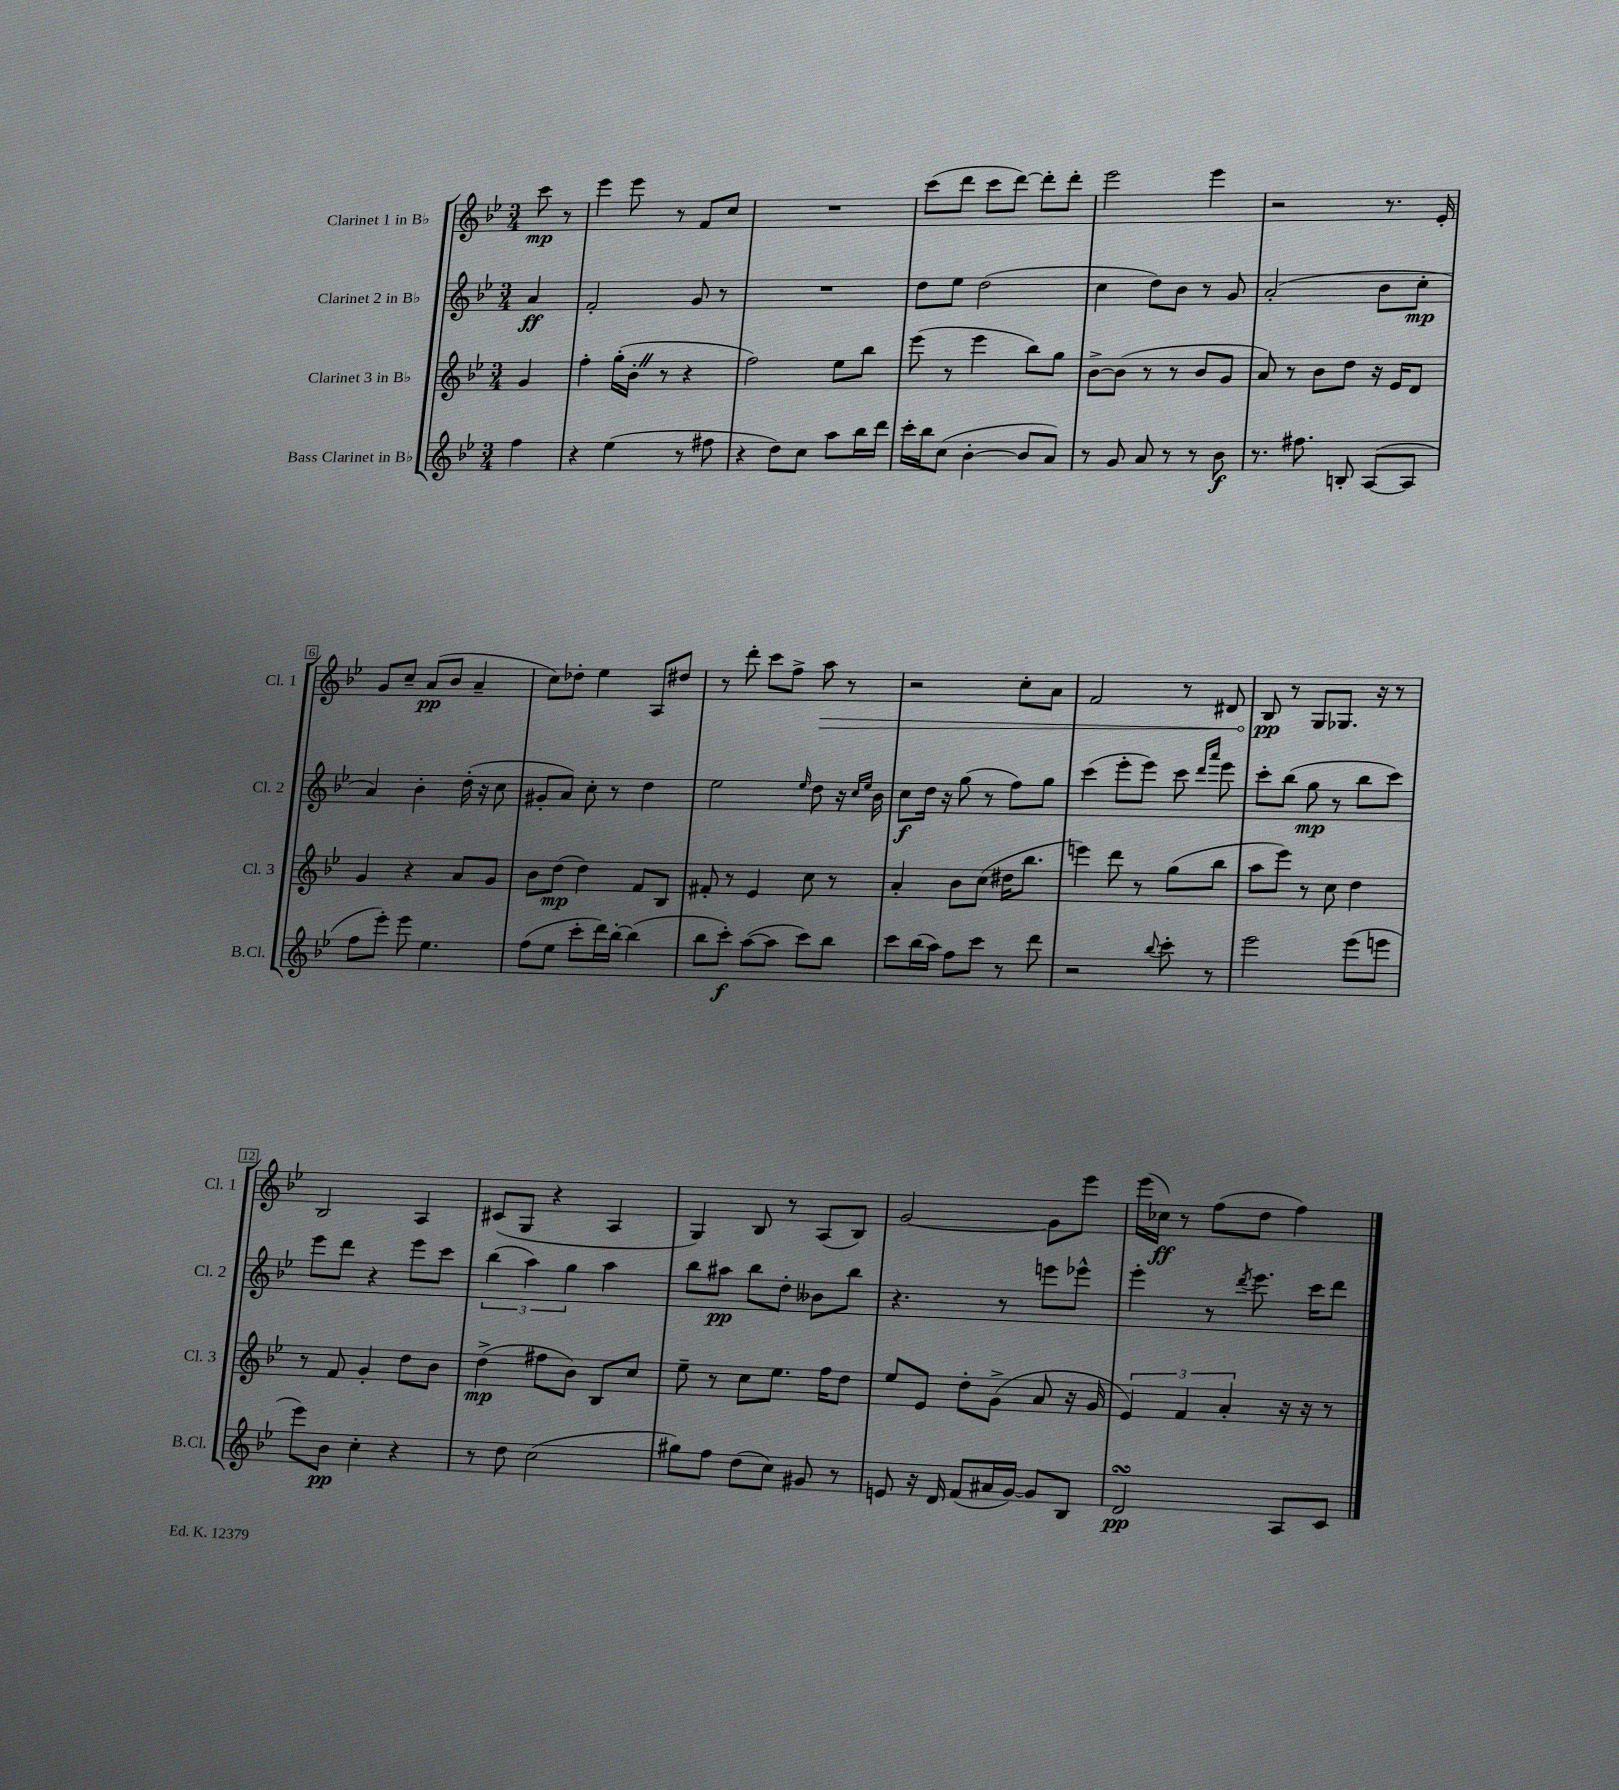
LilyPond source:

<<
\new StaffGroup <<
\new Staff = "s0" \with { instrumentName = "Clarinet 1 in Bb" shortInstrumentName = "Cl. 1" } {
    \clef treble \key bes \major \numericTimeSignature \time 3/4 \partial 4
    \autoBeamOff c'''8\mp r8 |
    ees'''4 ees'''8 r8 f'8[ c''8] |
    R2. |
    c'''8[( d'''8] c'''8[ d'''8]~) d'''8[-. d'''8]-. |
    ees'''2 ees'''4 |
    r2 r8. ees'16-. |
    g'8[ c''8]-- a'8[\pp( bes'8] a'4-- |
    c''8[) des''8]-. ees''4 a8[ dis''8] |
    r8 d'''8-. c'''8[ f''8]-> \once \override Hairpin.circled-tip = ##t a''8\> r8 |
    r2 c''8[-. a'8] |
    f'2 r8 dis'8 |
    bes8\pp\! r8 g8[ ges8.] r16 r8 |
    bes2 a4 |
    cis'8[( g8] r4 a4 |
    g4) bes8 r8 a8[( bes8]) |
    g'2~ g'8[ ees'''8] |
    ees'''16[( ces''16]\ff) r8 f''8[( d''8] f''4) \bar "|." |
}
\new Staff = "s1" \with { instrumentName = "Clarinet 2 in Bb" shortInstrumentName = "Cl. 2" } {
    \clef treble \key bes \major \numericTimeSignature \time 3/4 \partial 4
    \autoBeamOff a'4\ff |
    f'2-. g'8 r8 |
    R2. |
    d''8[ ees''8] d''2( |
    c''4 d''8[) bes'8] r8 g'8 |
    a'2-.( bes'8[ c''8]-.\mp |
    a'4) bes'4-. d''16-.( r16 c''8 |
    gis'8[-. a'8]) c''8-. r8 d''4 |
    ees''2 \grace { ees''16 } d''8 r16 \grace { c''16[ ees''16] } bes'16 |
    c''8[\f d''16] r16 g''8( r8 f''8[) g''8] |
    c'''4( ees'''8[-. ees'''8]) c'''8 \grace { d'''16[ a'''16] } ees'''8 |
    c'''8[-. bes''8]( g''8\mp r8 bes''8[ c'''8]) |
    ees'''8[ d'''8] r4 ees'''8[ c'''8] |
    \tuplet 3/2 { bes''4( a''4) g''4 } a''4 |
    bes''8[ ais''8]\pp bes''8[ d''8]-. beses'8[ bes''8] |
    r4. r8 e'''8[ ees'''8]-^ |
    ees'''4-. r8 \acciaccatura { d'''8 } ees'''8. c'''16[ d'''8] \bar "|." |
}
\new Staff = "s2" \with { instrumentName = "Clarinet 3 in Bb" shortInstrumentName = "Cl. 3" } {
    \clef treble \key bes \major \numericTimeSignature \time 3/4 \partial 4
    \autoBeamOff g'4 |
    f''4-. g''16[-.( bes'16]-. \once \override BreathingSign.text = \markup { \musicglyph "scripts.caesura.straight" } \breathe r8 r4 |
    f''2) ees''8[ bes''8] |
    ees'''8( r8 ees'''4 bes''8[) g''8] |
    bes'8[~-> bes'8]( r8 r8 bes'8[ g'8] |
    a'8) r8 bes'8[ d''8] r16 ees'16[ d'8] |
    g'4 r4 a'8[ g'8] |
    bes'8[ d''8]\mp( d''4) f'8[ bes8] |
    fis'8-. r8 ees'4 c''8 r8 |
    a'4-. bes'8[ c''8]( dis''16[ bes''8.] |
    e'''4) d'''8 r8 g''8[( bes''8] |
    a''8[ ees'''8]) r8 c''8 d''4 |
    r8 f'8 g'4-. d''8[ bes'8] |
    d''4->\mp( fis''8[ bes'8]) bes8[ c''8] |
    ees''8-- r8 c''8[ ees''8.] f''16[ d''8] |
    ees''8[ ees'8] d''8[-. g'8]->( a'8 r16 g'16 |
    \tuplet 3/2 { ees'4) f'4 a'4-. } r16 r16 r8 \bar "|." |
}
\new Staff = "s3" \with { instrumentName = "Bass Clarinet in Bb" shortInstrumentName = "B.Cl." } {
    \clef treble \key bes \major \numericTimeSignature \time 3/4 \partial 4
    \autoBeamOff f''4 |
    r4 ees''4( r8 fis''8 |
    r4 d''8[) c''8] a''8[ bes''16 d'''16] |
    c'''16[-. bes''16 c''8]( bes'4~-. bes'8[ a'8]) |
    r8 g'8 a'8 r8 r8 bes'8\f |
    r8. fis''8. b8-. a8[~( a8] |
    f''8[ ees'''8]-.) ees'''8 ees''4. |
    f''8[( ees''8] c'''8[-. d'''16) bes''16]~-. bes''4( |
    bes''8[ c'''8]-.\f) a''8[~( a''8] c'''8[) bes''8] |
    c'''8[ bes''16( a''16]) f''8[ c'''8] r8 d'''8 |
    r2 \appoggiatura { bes''8 } c'''8-. r8 |
    ees'''2 ees'''8[( e'''8] |
    ees'''8[) bes'8]\pp c''4-. r4 |
    r8 d''8 c''2( |
    gis''8[) f''8] d''8[( c''8]) gis'8 r8 |
    e'8 r16 d'16 f'8[( ais'16 g'16]~) g'8[ bes8] |
    d'2\turn\pp a8[ c'8] \bar "|." |
}
>>
>>
\layout { \context { \Score \override BarNumber.stencil = #(make-stencil-boxer 0.1 0.3 ly:text-interface::print) } }
